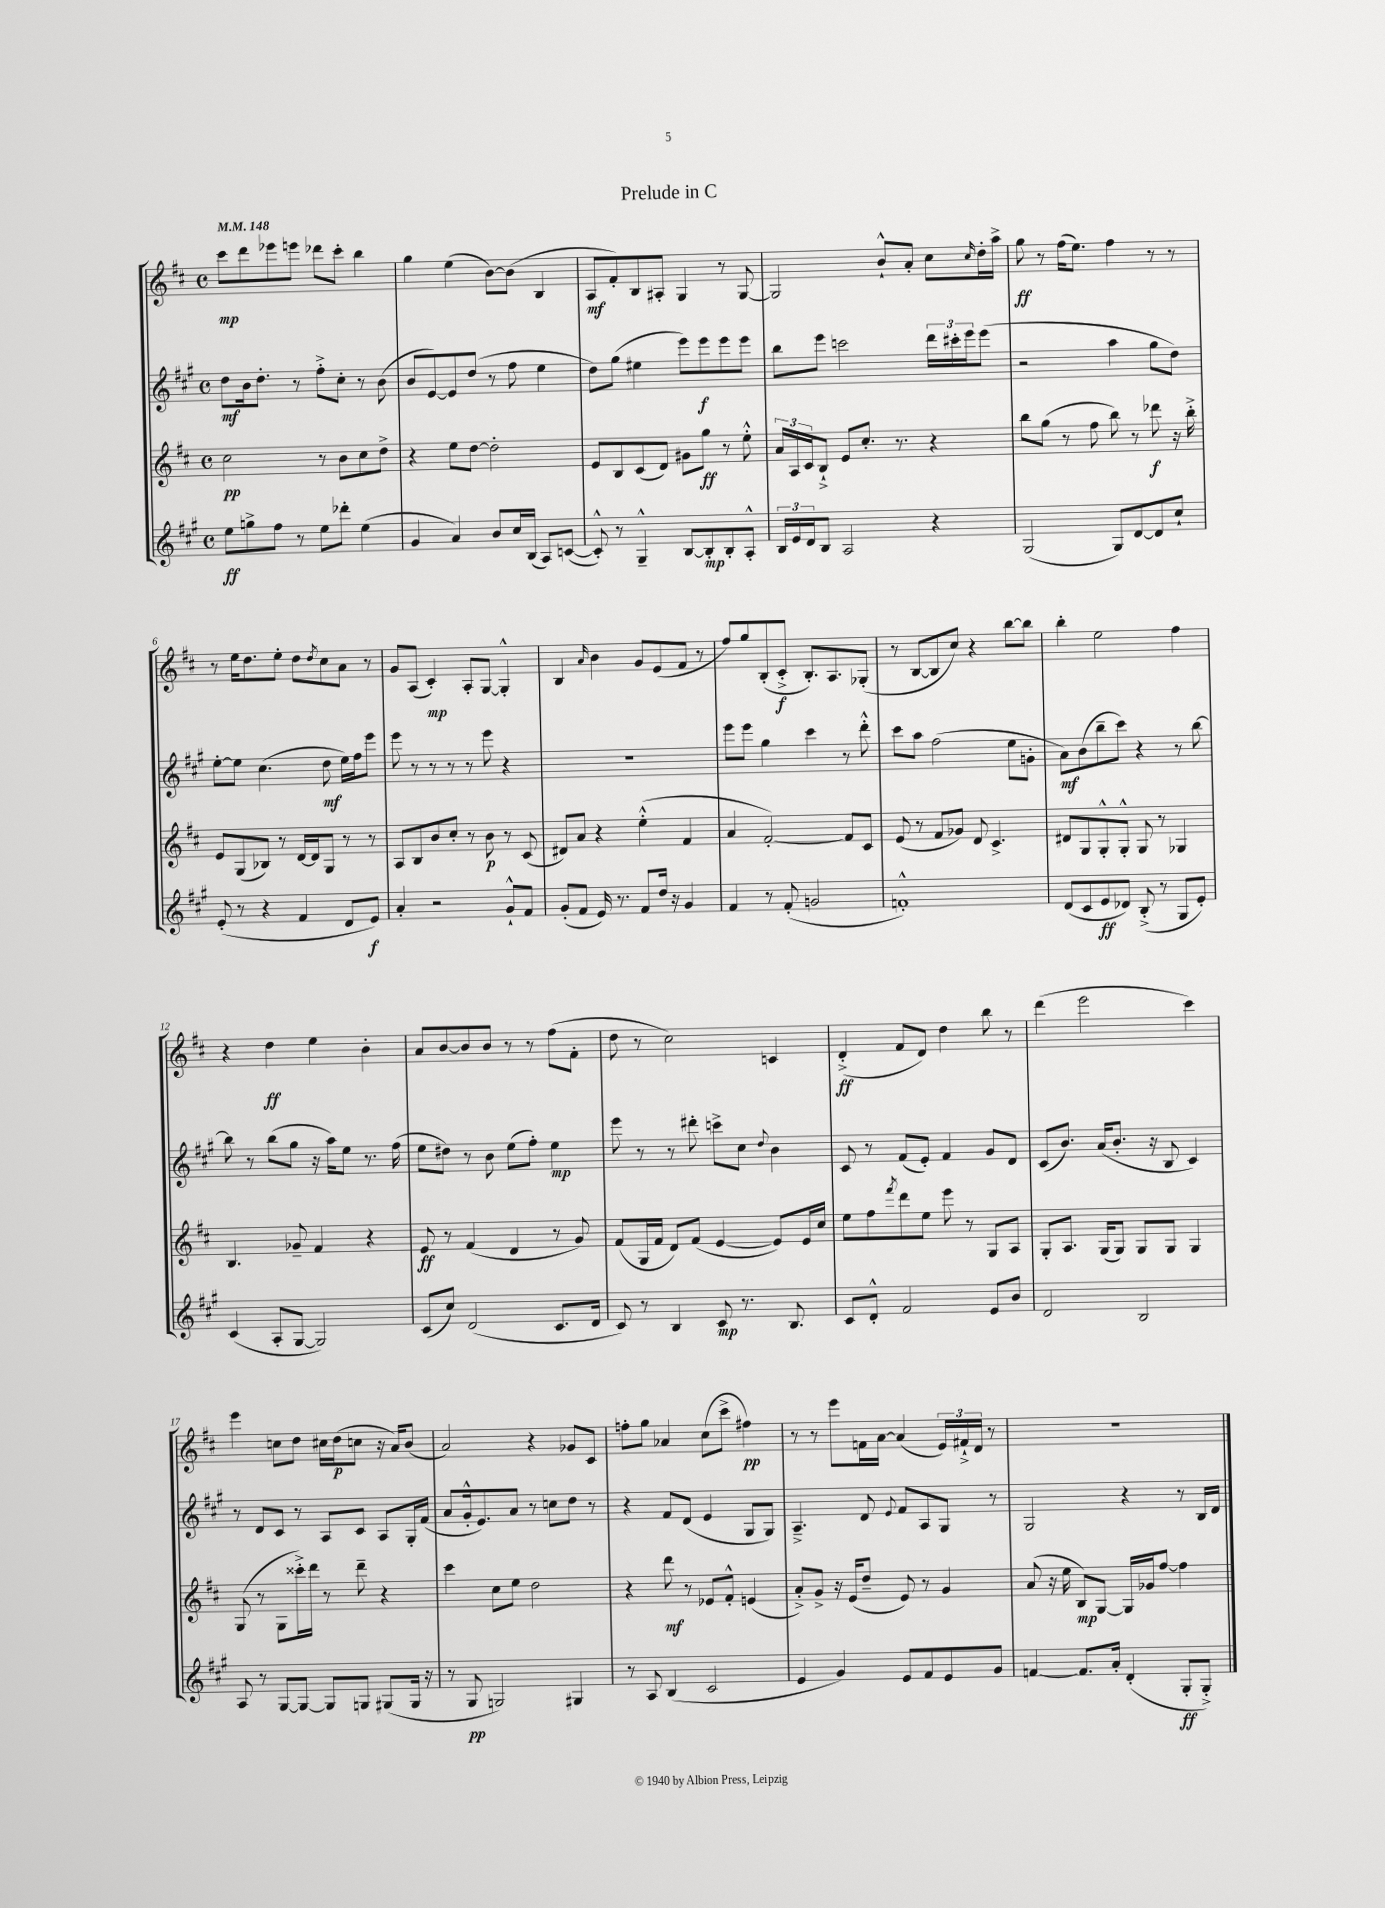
\header { title = "Prelude in C" }
<<
\new StaffGroup <<
\new Staff = "s0" {
    \clef treble \key d \major \defaultTimeSignature \time 4/4 \tempo 4 = 148
    cis'''8\mp d'''8 ees'''8 e'''8 des'''8 cis'''8-. b''4 |
    g''4 e''4( b'8~) b'8( b4 |
    a8\mf fis'8-.) b8 ais8-. g4 r8 g8~ |
    g2 b'8-!-^ a'8-. cis''8 \grace { cis''16 } d''16-. a''16-> |
    g''8\ff r8 fis''16( e''8.) fis''4 r8 r8 |
    r8 e''16 d''8. e''8-. d''8 \acciaccatura { d''8 } cis''8 a'8 r8 |
    g'8 a8( cis'4-.\mp) a8-. g8~ g4-.-^ |
    b4 \grace { a'16 } b'4 g'8 e'8( fis'8 r8 |
    fis''8) g''8 b8-.( cis'8-.->\f b8.-.) a8. ges8-.( |
    r8 b8~ b8 cis''8) r4 b''8~ b''8 |
    b''4-. e''2 fis''4 |
    r4 d''4\ff e''4 b'4-. |
    a'8 b'8~ b'8 b'8 r8 r8 fis''8( fis'8-. |
    d''8 r8 cis''2) c'4 |
    d'4-.->\ff( fis'8 d'8) d''4 b''8 r8 |
    d'''4( e'''2 cis'''4) |
    e'''4 c''8 d''8 cis''16 d''16\p( c''8 r16 a'16) b'8( |
    a'2) r4 ges'8 cis'8 |
    f''8-. g''8 aes'4 cis''8( cis'''8-> fis''4\pp) |
    r8 r8 e'''8 f'16 a'16~ a'4( \tuplet 3/2 { e'16) fis'16-!-> d'16 } r8 |
    r1 \bar "|." |
}
\new Staff = "s1" {
    \clef treble \key a \major \defaultTimeSignature \time 4/4
    d''8\mf b'16 d''8.-. r8 fis''8-.-> cis''8-. r8 b'8( |
    b'8 e'8~) e'8 d''8( r8 fis''8 e''4 |
    d''8) gis''8( eis''4 e'''8) e'''8\f e'''8 e'''8 |
    b''8 e'''8 c'''2 \tuplet 3/2 { d'''16 cis'''16-. e'''16 } e'''8( |
    r2 a''4 gis''8 d''8) |
    e''8~-. e''8 cis''4.( d''8\mf e''16) fis''16 e'''8 |
    e'''8 r8 r8 r8 r8 e'''8 r4 |
    R1 |
    e'''8 e'''8 gis''4 cis'''4 r8 d'''8-.-^ |
    cis'''8 a''8 fis''2( e''8 g'8-. |
    a'8\mf) b'8( b''8-- cis'''8) r4 r8 b''8~ |
    b''8 r8 b''8( gis''8 r16 a''16) e''8 r8. fis''16( |
    e''8 dis''8) r8 b'8 e''8( fis''8-.) e''4\mp |
    e'''8 r8 r8 dis'''8-. c'''8-> cis''8 \appoggiatura { d''8 } b'4 |
    cis'8 r8 fis'8( e'8-.) fis'4 gis'8 d'8 |
    cis'8( b'8.) a'16( b'8.-. r16 b8 cis'4) |
    r8 d'8 cis'8 r8 a8 cis'8 a8 gis16-. fis'16( |
    a'8 gis'16-.-^ e'8.) a'8 r8 c''8 d''8 r8 |
    r4 fis'8 d'8( e'4 gis8 gis8) |
    a4.---> d'8 \appoggiatura { e'8 } fis'8 a8 gis8 r8 |
    gis2 r4 r8 b16 d'16 \bar "|." |
}
\new Staff = "s2" {
    \clef treble \key d \major \defaultTimeSignature \time 4/4
    cis''2\pp r8 b'8 cis''8 d''8-> |
    r4 e''8 d''8~ d''2-. |
    e'8 b8 cis'8( d'8) gis'8 g''8\ff r8 e''8-.-^ |
    \tuplet 3/2 { a'16 a16 cis'16 } b8-!-> e'8 cis''8.-. r8. r4 |
    b''8 g''8( r8 fis''8 b''8) r8 des'''8\f r16 b''16-.-> |
    e'8 g8( bes8) r8 d'16~ d'16 g8 r8 r8 |
    a8 b8 b'8 cis''8-. r8 b'8\p r8 cis'8( |
    dis'8) a'8 r4 e''4-.-^( fis'4 |
    a'4 fis'2~-.) fis'8 cis'8 |
    e'8( r8 fis'8 ges'8) d'8 cis'4.-> |
    dis'8 g8 g8-.-^ g8-.-^ g8 r8 ges4 |
    b4. ges'8-- fis'4 r4 |
    e'8\ff r8 fis'4( d'4 r8 g'8) |
    fis'8( g16 fis'16 d'8) fis'8( e'4~ e'8) e'16 cis''16 |
    e''8 fis''8 \acciaccatura { fis'''8 } d'''8 e''8 e'''8 r8 g8 a8 |
    g8-. a8. g16( g8) g8 g8 g4 |
    g8( r8 g8 cisis'''16-.->) d'''16 r8 d'''8-- r4 |
    cis'''4 cis''8 e''8 d''2 |
    r4 d'''8\mf r8 ees'8 fis'8-.-^ e'4( |
    a'8-.->) g'8-> r16 e'16( d''8-- e'8) r8 g'4 |
    a'8( r16 e''16 b8\mp) g8~ g16 ges'16 fis''8~ fis''4 \bar "|." |
}
\new Staff = "s3" {
    \clef treble \key a \major \defaultTimeSignature \time 4/4
    e''8\ff g''8-> fis''8 r8 e''8 des'''8-. e''4( |
    gis'4 a'4) b'8 cis''16 b16( a8) c'8~( |
    c'8-.-^) r8 gis4---^ b8~ b8-.\mp b8-. a8-.-^ |
    \tuplet 3/2 { b16 e'16 d'16 } b8 a2 r4 |
    gis2( gis8) d'8~ d'8 cis''8-! |
    e'8-.( r8 r4 fis'4 d'8 e'8\f) |
    a'4-. r2 gis'8-!-^ fis'8 |
    gis'8-.( fis'8 e'16) r8. fis'8 d''16 r16 gis'4 |
    fis'4 r8 fis'8-.( g'2 |
    f'1-.-^) |
    d'8( cis'8 e'8\ff des'8) b8-.->( r8 gis8 e'8-.) |
    cis'4( a8-. gis8~ gis2) |
    cis'8( cis''8) d'2( cis'8. d'16 |
    cis'8) r8 b4 cis'8\mp r8. b8. |
    cis'8 d'8-.-^ fis'2 e'8 b'8 |
    d'2 b2 |
    a8 r8 gis8~ gis8~ gis8 g8 gis8( gis16 r16 |
    r8 gis8\pp g2) gis4 |
    r8 a8 b4( cis'2 |
    e'4 gis'4) e'8 fis'8 e'8 gis'8 |
    f'4~ f'8. a'16-. d'4-.( gis8-.\ff gis8-.->) \bar "|." |
}
>>
>>
